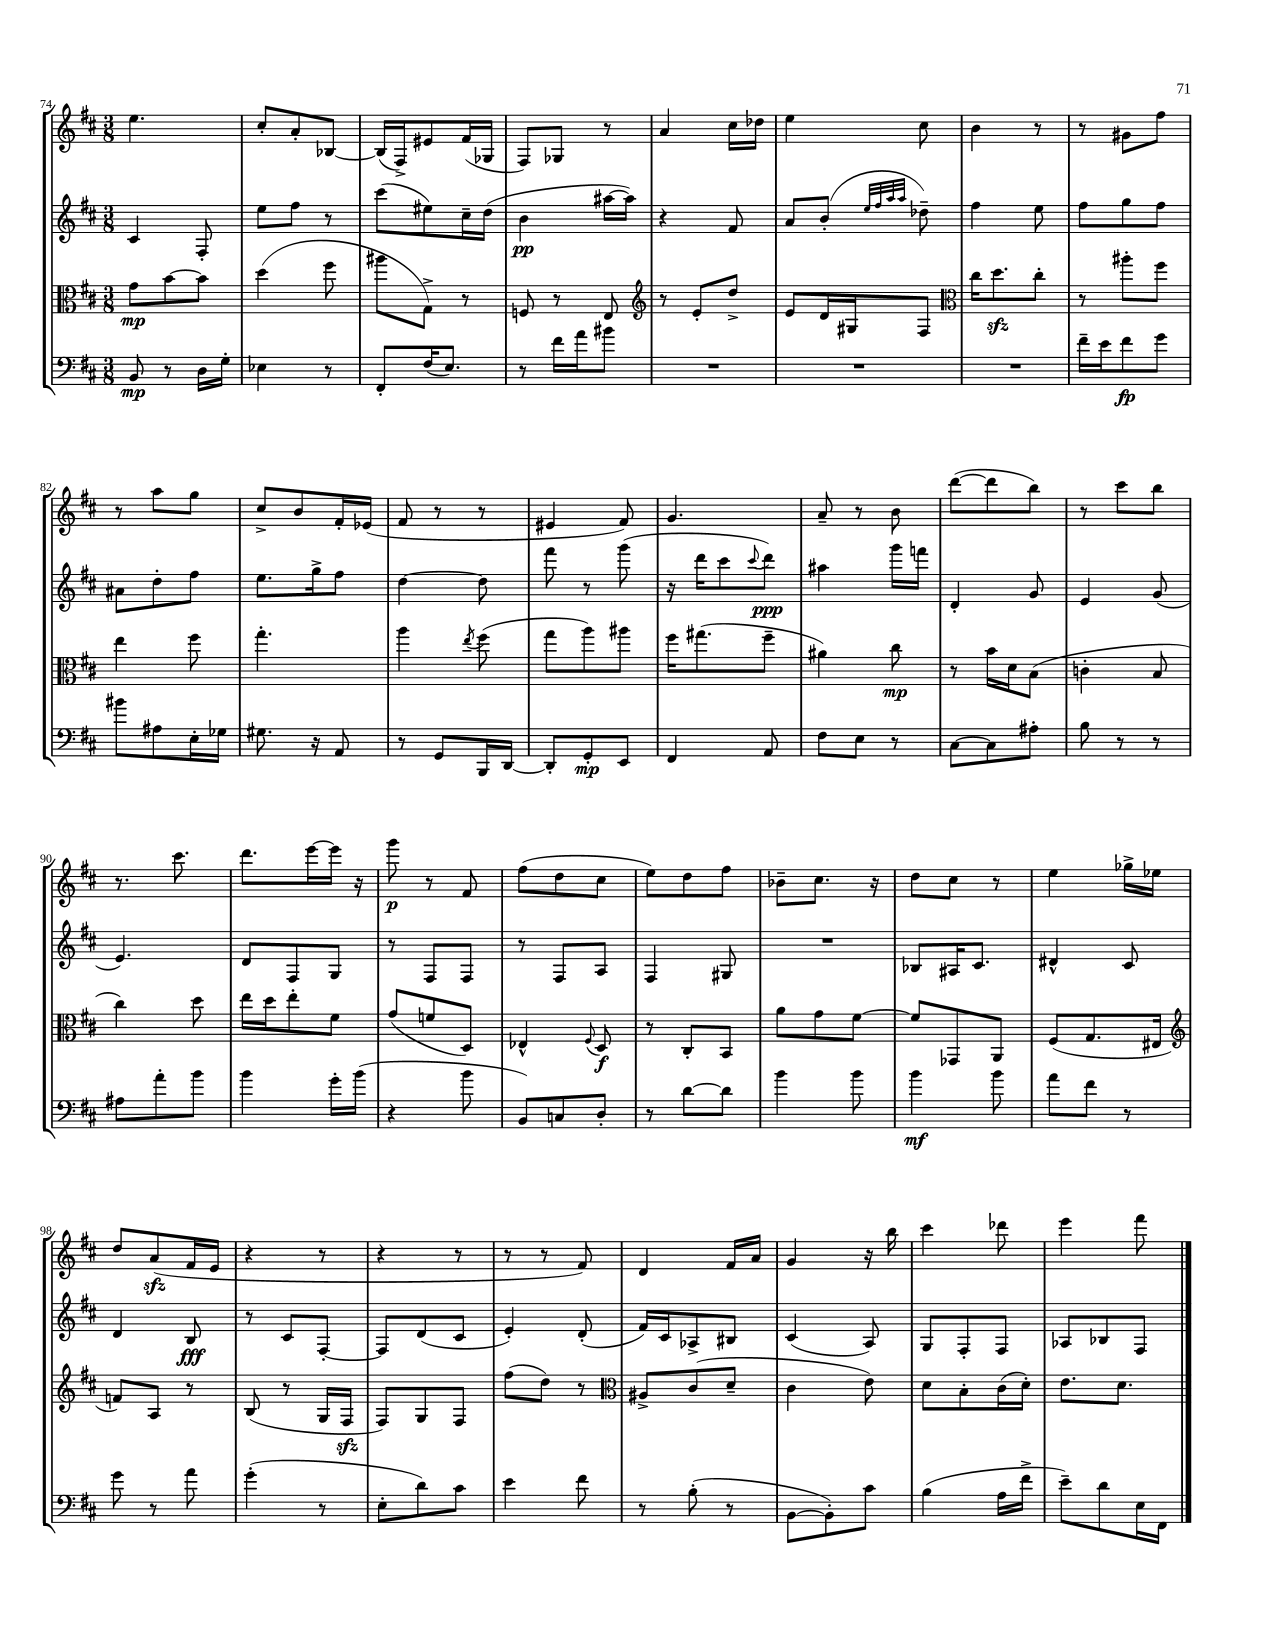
<<
\new StaffGroup <<
\new Staff = "s0" {
    \clef treble \key d \major \numericTimeSignature \time 3/8
    e''4. |
    cis''8-. a'8-. bes8~ |
    bes16( fis16->) eis'8 fis'16( ges16 |
    fis8) ges8 r8 |
    a'4 cis''16 des''16 |
    e''4 cis''8 |
    b'4 r8 |
    r8 gis'8 fis''8 |
    r8 a''8 g''8 |
    cis''8-> b'8 fis'16-. ees'16( |
    fis'8 r8 r8 |
    eis'4 fis'8) |
    g'4. |
    a'8-- r8 b'8 |
    d'''8~( d'''8 b''8) |
    r8 cis'''8 b''8 |
    r8. cis'''8. |
    d'''8. e'''16~ e'''16 r16 |
    g'''8\p r8 fis'8 |
    fis''8( d''8 cis''8 |
    e''8) d''8 fis''8 |
    bes'8-- cis''8. r16 |
    d''8 cis''8 r8 |
    e''4 ges''16-> ees''16 |
    d''8 a'8\sfz( fis'16 e'16 |
    r4 r8 |
    r4 r8 |
    r8 r8 fis'8) |
    d'4 fis'16 a'16 |
    g'4 r16 b''16 |
    cis'''4 des'''8 |
    e'''4 fis'''8 \bar "|." |
}
\new Staff = "s1" {
    \clef treble \key d \major \numericTimeSignature \time 3/8
    cis'4 fis8-. |
    e''8 fis''8 r8 |
    cis'''8( eis''8) cis''16-- d''16( |
    b'4\pp ais''16~ ais''16) |
    r4 fis'8 |
    a'8 b'8-.( \grace { e''32 fis''32 a''32 a''32 } des''8--) |
    fis''4 e''8 |
    fis''8 g''8 fis''8 |
    ais'8 d''8-. fis''8 |
    e''8. g''16-> fis''8 |
    d''4~ d''8 |
    fis'''8 r8 g'''8( |
    r16 d'''16 cis'''8 \appoggiatura { cis'''8 } d'''8\ppp) |
    ais''4 g'''16 f'''16 |
    d'4-. g'8 |
    e'4 g'8( |
    e'4.) |
    d'8 fis8 g8 |
    r8 fis8 fis8 |
    r8 fis8 a8 |
    fis4 gis8 |
    R4. |
    bes8 ais16 cis'8. |
    dis'4-^ cis'8 |
    d'4 b8\fff |
    r8 cis'8 fis8~-. |
    fis8 d'8( cis'8 |
    e'4-.) d'8-.( |
    fis'16) cis'16 aes8-> bis8 |
    cis'4( a8) |
    g8 fis8-. fis8 |
    aes8 bes8 fis8 \bar "|." |
}
\new Staff = "s2" {
    \clef alto \key d \major \numericTimeSignature \time 3/8
    g'8\mp b'8~ b'8 |
    d''4( fis''8 |
    ais''8 g8->) r8 |
    f8 r8 e8 |
    \clef treble r8 e'8-. d''8-> |
    e'8 d'16 gis16 fis8 |
    \clef alto cis''16 d''8.\sfz cis''8-. |
    r8 ais''8-. fis''8 |
    e''4 fis''8 |
    g''4.-. |
    a''4 \acciaccatura { e''8 } fis''8( |
    g''8 a''8) ais''8 |
    fis''16 gis''8.( fis''8-- |
    ais'4) cis''8\mp |
    r8 b'16 d'16 b8( |
    c'4-. b8 |
    cis''4) d''8 |
    e''16 d''16 e''8-. fis'8 |
    g'8( f'8 d8) |
    ees4-^ \appoggiatura { fis8 } d8\f |
    r8 cis8-. b,8 |
    a'8 g'8 fis'8~ |
    fis'8 ges,8 a,8 |
    fis8( g8. eis16 |
    \clef treble f'8) a8 r8 |
    b8( r8 g16 fis16\sfz |
    fis8) g8 fis8 |
    fis''8( d''8) r8 |
    \clef alto ais8-> cis'8( d'8-- |
    cis'4 e'8) |
    d'8 b8-. cis'16( d'16-.) |
    e'8. d'8. \bar "|." |
}
\new Staff = "s3" {
    \clef bass \key d \major \numericTimeSignature \time 3/8
    b,8\mp r8 d16 g16-. |
    ees4 r8 |
    fis,8-. fis16( e8.) |
    r8 fis'16 a'16 bis'8 |
    R4. |
    R4. |
    R4. |
    fis'16-- e'16 fis'8\fp g'8 |
    bis'8 ais8 e16-. ges16 |
    gis8. r16 a,8 |
    r8 g,8 b,,16 d,16~ |
    d,8-. g,8-.\mp e,8 |
    fis,4 a,8 |
    fis8 e8 r8 |
    cis8~ cis8 ais8-. |
    b8 r8 r8 |
    ais8 a'8-. b'8 |
    b'4 g'16-. b'16( |
    r4 b'8 |
    b,8) c8 d8-. |
    r8 d'8~ d'8 |
    b'4 b'8 |
    b'4\mf b'8 |
    a'8 fis'8 r8 |
    g'8 r8 a'8 |
    g'4-.( r8 |
    e8-. d'8) cis'8 |
    e'4 fis'8 |
    r8 b8-.( r8 |
    b,8~ b,8-.) cis'8 |
    b4( a16 fis'16-> |
    e'8--) d'8 e16 fis,16 \bar "|." |
}
>>
>>
\layout { \context { \Score currentBarNumber = #74 } }
